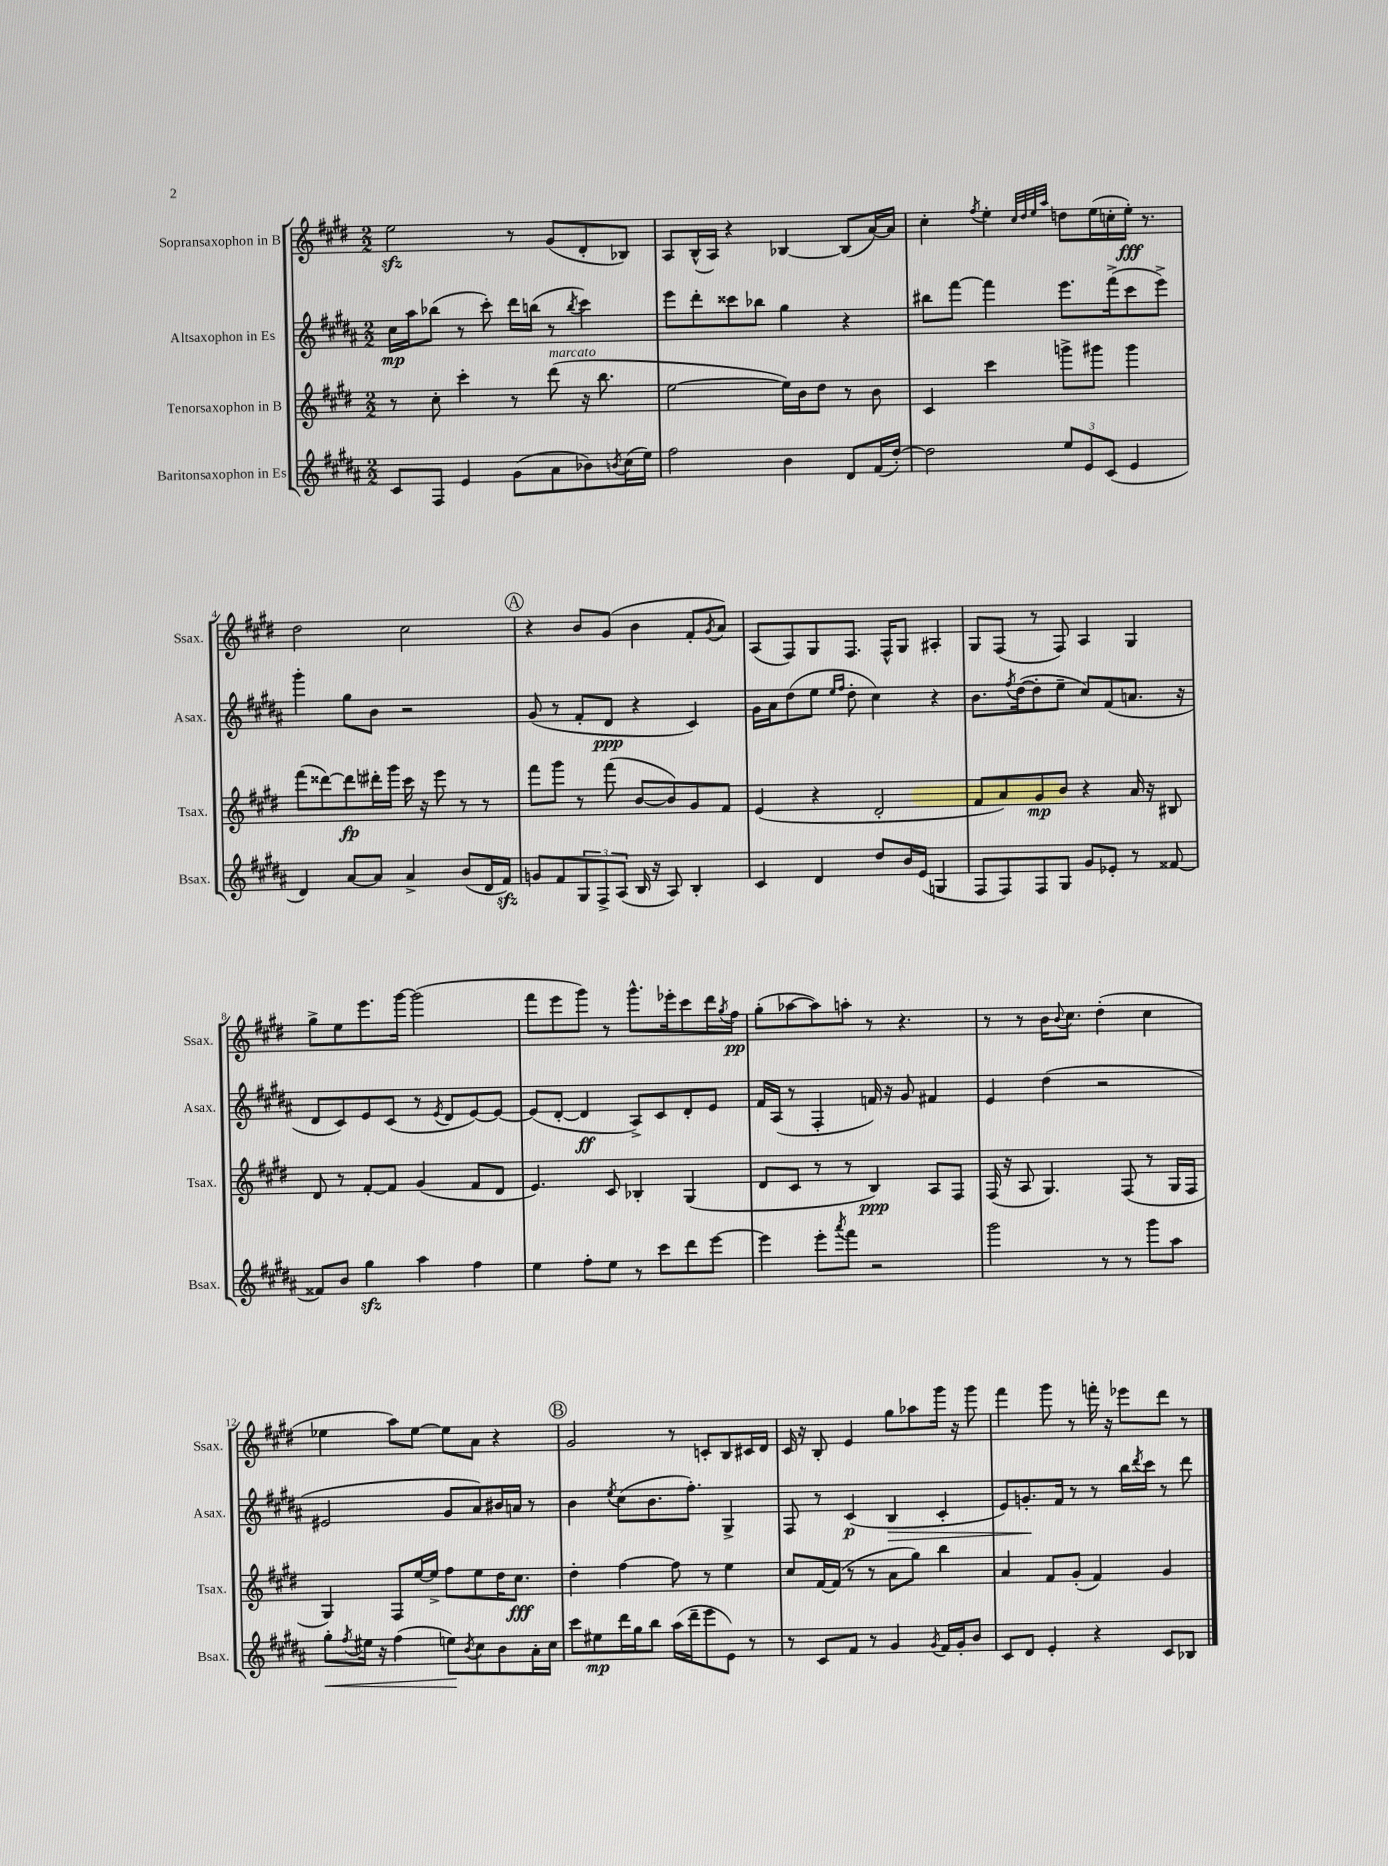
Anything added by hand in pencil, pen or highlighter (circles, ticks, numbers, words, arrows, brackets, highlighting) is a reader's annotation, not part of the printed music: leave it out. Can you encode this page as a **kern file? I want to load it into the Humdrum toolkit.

**kern	**kern	**kern	**kern
*staff4	*staff3	*staff2	*staff1
*clefG2	*clefG2	*clefG2	*clefG2
*k[f#c#g#d#a#]	*k[f#c#g#d#]	*k[f#c#g#d#a#]	*k[f#c#g#d#]
*M2/2	*M2/2	*M2/2	*M2/2
8c#	8r	16cc#	2ee
.	.	16aa#	.
8F#	8cc#'	(8bb-	.
4e	4ccc#'	8r	.
.	.	8ccc#')	.
(8g#	8r	16ddd#	8r
.	.	(16bb	.
8a#	(8ddd#	8r	(8g#
.	.	8qbb	.
8b-)	16r	4ccc#)	8d#'
.	8.bb	.	.
8qb	.	.	.
(16cc#	.	.	8B-)
16ee)	.	.	.
=	=	=	=
2ff#	[2ee	8eee	8A
.	.	8ddd#'	(16B^^
.	.	.	16A)
.	.	8ccc##	4r
.	.	8bb-	.
4b	16ee])	4gg#	[4B-
.	16b	.	.
.	8dd#	.	.
8d#	8r	4r	(8B-]
(16f#	8b	.	[16a)
[16dd#')	.	.	16a]
=	=	=	=
2dd#]	4c#	8bb#	4cc#'
.	.	[8fff#	.
.	.	.	8qff#
.	4ccc#	4fff#]	4ee'
.	.	.	32qqcc#
.	.	.	32qqdd#
.	.	.	32qqee
.	.	.	32qqaa
12ee	8ggg^	8.eee	8dd
12e	.	.	.
.	8ggg#	.	(16ee
(12c#	.	.	.
.	.	(16fff#^	16cc'
4e	4ggg#	8ccc#	16ee')
.	.	.	8.r
.	.	8eee^)	.
=	=	=	=
4d#)	(8fff#	4ggg#'	2dd#
.	[8ddd##)	.	.
[8a#	8ddd##]	8gg#	.
8a#]	16ddd#'	8b	.
.	16ggg#	.	.
4a#^	16ccc#	2r	2cc#
.	16r	.	.
.	8eee	.	.
(8b	8r	.	.
16d#	8r	.	.
16f#)	.	.	.
=	=	=	=
8g	8fff#	(8g#	4r
8f#	8ggg#	8r	.
12G#	8r	8f#'	8b
12F#^	.	.	.
.	(8fff#	8d#	(8g#
(12A#	.	.	.
16B	[8b	4r	4b
16r	.	.	.
8A#)	8b])	.	.
4B'	8g#	4c#)	8f#'
.	.	.	8qg#
.	8f#	.	8a)
=	=	=	=
4c#	(4e	16g#	(8A
.	.	16a#	.
.	.	(8dd#	8F#)
4d#	4r	8ee	8G#
.	.	16qqee	.
.	.	16qqff#	.
.	.	8dd#'	8.F#
8dd#	2d#'	4cc#)	.
.	.	.	16F#^^
16b	.	.	8G#
(16e	.	.	.
4G	.	4r	4A#'
=	=	=	=
8F#	8f#	8.b	8G#
8F#)	8a)	.	(8F#
.	.	8qff#	.
.	.	([16dd#	.
8F#	8g#	8dd#']	8r
8G#	8b	8ee~	8F#)
8g#	4r	8cc#)	4A
8e-'	.	(8f#	.
8r	16a	8.a	4G#
.	16r	.	.
[8f##	8B#	.	.
.	.	16r	.
=	=	=	=
8f##]	8d#	8d#	8gg#^
8b	8r	8c#)	8ee
4gg#	[8f#'	8e	8.eee
.	8f#]	(8c#	.
.	.	.	[16ggg#
4aa#	(4g#	8r	(2ggg#]
.	.	8qe	.
.	.	8d#	.
4ff#	8f#	[8e)	.
.	8d#	8e_	.
=	=	=	=
4ee	4.e)	(8e]	8fff#
.	.	[8d#'	8eee
8ff#'	.	4d#]	8ggg#)
8ee	8c#	.	8r
8r	4B-'	8A#^)	8.ggg#^^
8ccc#	.	8c#	.
.	.	.	16eee-'
8ddd#	(4G#	8d#'	8ccc#
[8eee	.	8e	16ddd#
.	.	.	8qgg#
.	.	.	16ff#
=	=	=	=
4eee]	8d#	16f#	(8gg#'
.	.	(16A#	.
.	8c#	8r	[8aa-
8eee'	8r	4F#'	8aa-])
8qaaa#	.	.	.
8fff#	8r	.	8aa'
2r	4B)	16f)	8r
.	.	16r	.
.	.	8g#	4.r
.	8A	4f#	.
.	8F#	.	.
=	=	=	=
2ggg#	(16F#	4e	8r
.	16r	.	.
.	8A	.	8r
.	4.G#)	(4dd#	16b
.	.	.	8qqb
.	.	.	8.cc#
8r	.	2r	(4dd#'
8r	(8F#	.	.
8ggg#	8r	.	4cc#
8aa#	16G#	.	.
.	16F#	.	.
=	=	=	=
8gg#'	4G#)	2e#	4ee-
8qff#	.	.	.
16ee#	.	.	.
16r	.	.	.
(4ff#	8F#	.	8aa)
.	[16ee	.	[8ee-
.	16ee^]	.	.
8ee)	8ff#	8g#	8ee-]
8qb	.	.	.
8cc#	8ee	8a#)	8a
8b	16dd#	16b#	4r
.	8.cc#	16a	.
16a#'	.	8r	.
16cc#	.	.	.
=	=	=	=
8ccc#	4dd#'	4b	2g#
8ee#	.	.	.
.	.	8qee	.
16ddd#	[4ff#	(8cc#	.
16gg#	.	.	.
8bb	.	8.b	.
(16aa#	8ff#]	.	8r
16ddd#~	.	8.ff#')	.
8eee	8r	.	8c'
8e)	4ee	4G#^	8B
8r	.	.	16c#
.	.	.	16d#
=	=	=	=
8r	8cc#	8F#	16c#
.	.	.	16r
8c#	[16f#	8r	8B'
.	(16f#]	.	.
8f#	8r	(4c#	4e
8r	8r	.	.
4g#	8a	4B	8gg#
.	8gg#)	.	8aa-
8qg#	.	.	.
16f#	4bb	4c#'	16ggg#
16g#'	.	.	16r
8b	.	.	8ggg#
=	=	=	=
8c#	4a	8e)	4fff#
8d#	.	8.g'	.
4e'	8f#	.	8ggg#
.	.	16f#	.
.	(8g#'	8r	8r
4r	4f#)	8r	16fff'
.	.	.	16r
.	.	16bb	8eee-
.	.	8qddd#	.
.	.	16ccc#	.
8c#	4g#	8r	8ddd#
8B-	.	8ddd#	8r
==	==	==	==
*-	*-	*-	*-
